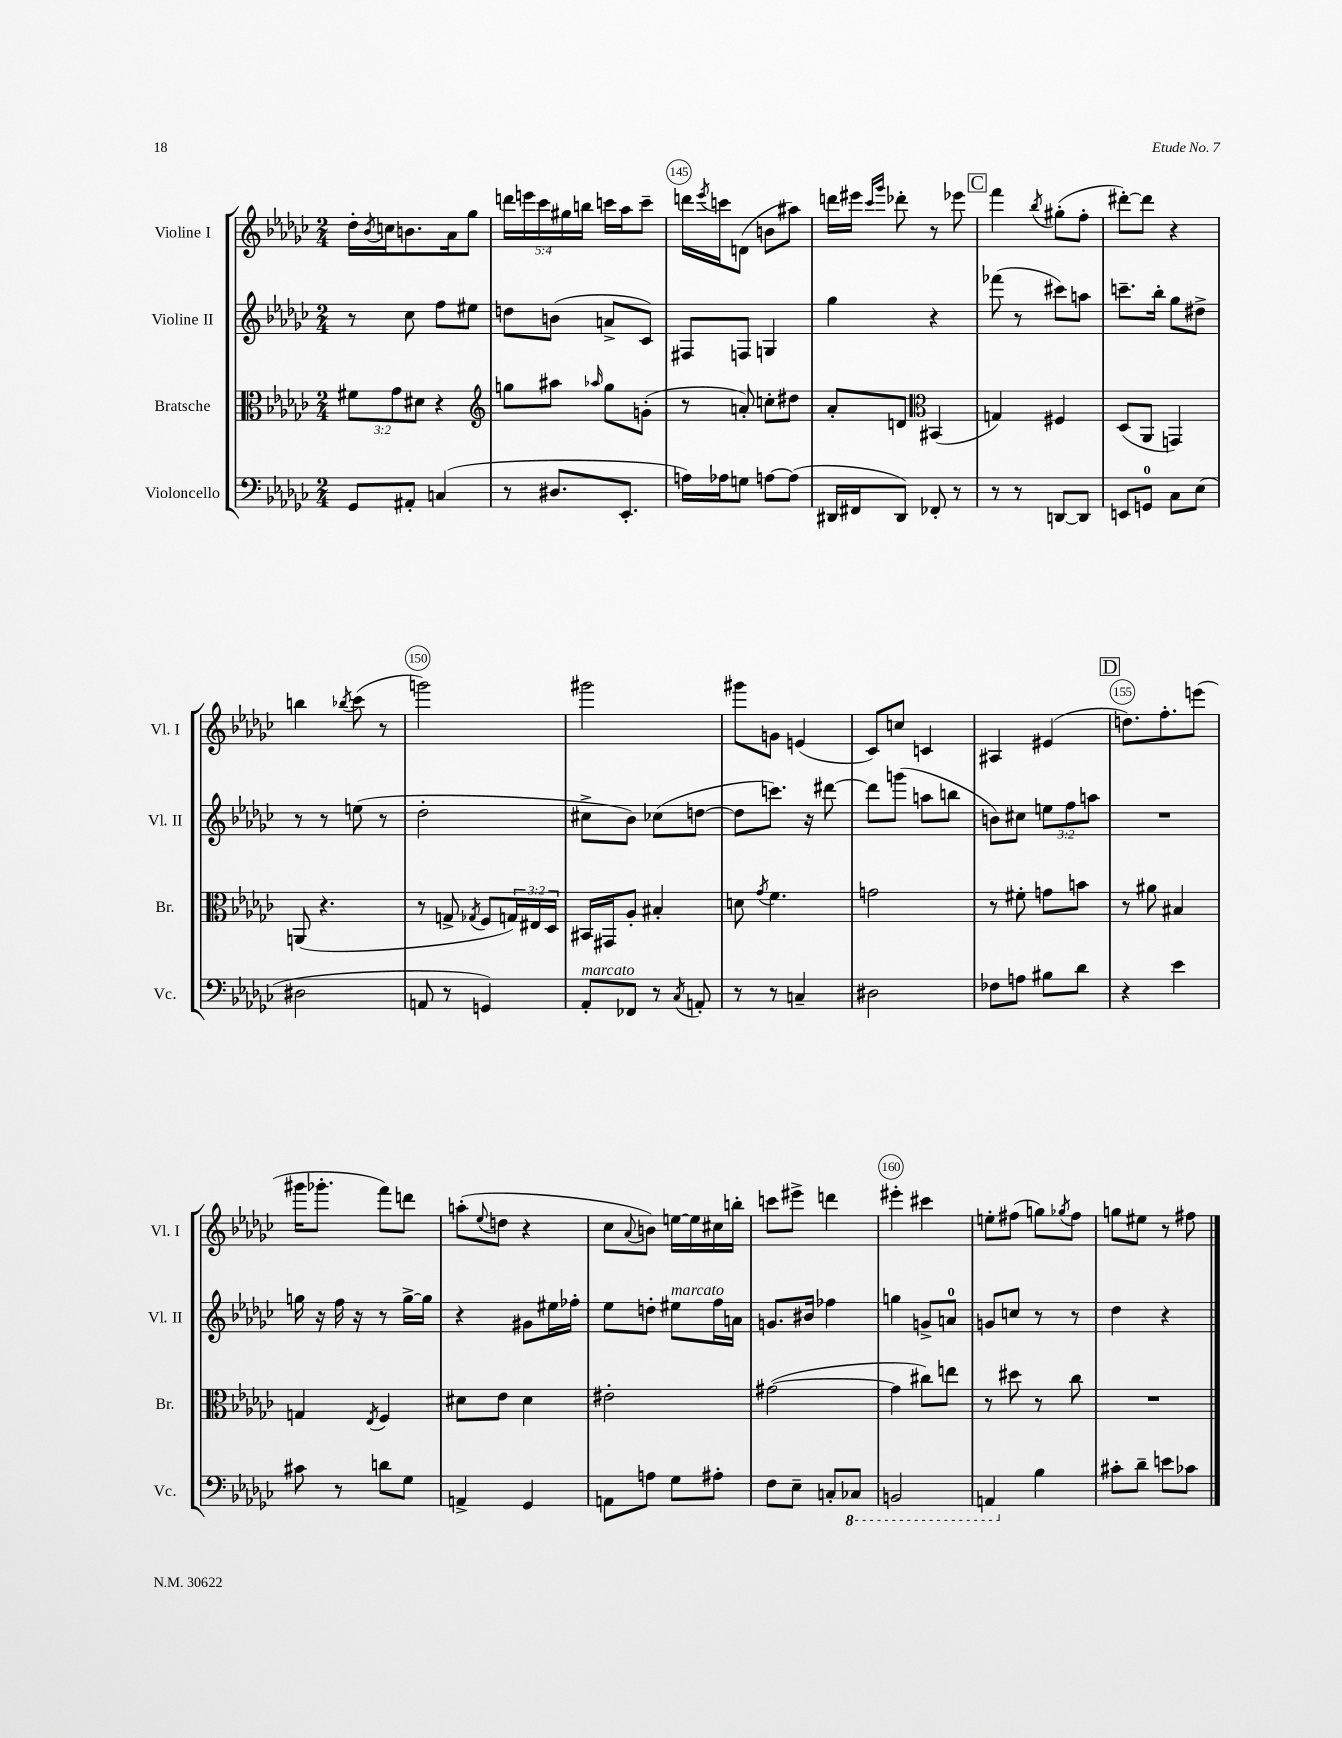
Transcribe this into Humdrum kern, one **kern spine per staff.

**kern	**kern	**kern	**kern
*part4	*part3	*part2	*part1
*staff4	*staff3	*staff2	*staff1
*I"Violoncello	*I"Bratsche	*I"Violine II	*I"Violine I
*I'Vc.	*I'Br.	*I'Vl. II	*I'Vl. I
*clefF4	*clefC3	*clefG2	*clefG2
*k[b-e-a-d-g-c-]	*k[b-e-a-d-g-c-]	*k[b-e-a-d-g-c-]	*k[b-e-a-d-g-c-]
*M2/4	*M2/4	*M2/4	*M2/4
=143	=143	=143	=143
8GG-/L	12f#X\L	8r	16dd-'\LL
.	.	.	8qb-/
.	.	.	16ccn\J
.	12g-\	.	.
8AA#X'/J	.	8cc-\	8.bn\
.	12d#X\J	.	.
(4Cn/	4r	8ff\L	.
.	.	.	16a-\k
.	.	8ee#X\J	8gg-\J
=144	=144	=144	=144
*	*clefG2	*	*
8r	8ggn\L	8ddn\L	20dddn\LL
.	.	.	20eeen\
.	.	.	20ccc-\
8.D#X/L	8aa#X\J	(8bn\J	.
.	.	.	20gg#X\
.	.	.	20bbn\JJ
.	16qqaa-X/	.	.
.	8gg\L	8an^/L	16cccn\LL
8.EE-'/J	.	.	16aa-\J
.	(8gn'\J	8c-/J)	8ccc~\J
=145	=145	=145	=145
16An\LL)	8r	8F#X/L	16dddn\LL
.	.	.	8qeee-/
16A-X\J	.	.	16cccn\J
8Gn\J	8an'/)	8Fn/J	(8dn\J
[8An\L	8ccn'\L	4Gn/	8bn\L
(8A\J]	8dd#X\J	.	8aa#X\J)
=146	=146	=146	=146
16DD#X/LL	8a-'/L	4gg-\	16dddn\LL
16FF#X/J	.	.	16eee#X\JJ
.	.	.	16qqccc-/LL
.	.	.	16qqggg-/JJ
8DD#/J)	8dn/J	.	8ddd-X'\
*	*clefC3	*	*
8FF-X'/	(4BB#X/	4r	8r
8r	.	.	8eee-X\
!!LO:REH:place=s1:t=C
=147	=147	=147	=147
8r	4Gn/)	(8fff-X\	4fff\
8r	.	8r	.
.	.	.	8qbb-/
[8DDn/L	4F#X/	8ccc#X\L)	(8gg#X'\L
8DD/J]	.	8aan\J	8ff'\J
=148	=148	=148	=148
8EEn/L	(8D-/L	8.cccn~\L	[8ddd#X'\L)
8GGn/J	8AA-/J	.	8ddd#\J]
.	.	16bb-'\Jk	.
8C-\L	4GGn/)	8gg-\L	4r
(8E-\J	.	8dd#X^\J	.
!!LO:LB:g=z
=149	=149	=149	=149
2D#X\	(8AAn/	8r	4bbn\
.	4.r	8r	.
.	.	.	8qbb-X/
.	.	(8een\	(8ccc-\
.	.	8r	8r
=150	=150	=150	=150
8AAn/	8r	2dd-'\	2gggn\)
8r	8Gn^/	.	.
.	8qG-X/	.	.
4GGn/)	8F/L	.	.
.	24Gn/L)	.	.
.	24E#X/	.	.
.	24D-/JJ	.	.
=151	=151	=151	=151
!LO:TX:a:i:t=marcato	!	!	!
8AA-'/L	16BB#X/LL	8cc#X^\L	2ggg#X\
.	16GG#X/J	.	.
8FF-X/J	8A-'/J	8b-\J)	.
8r	4B#X'/	(8cc-X\L	.
8qC-/	.	.	.
8AAn'/	.	[8ddn\J	.
=152	=152	=152	=152
8r	8dn\	8dd\L]	8ggg#X\L
.	8qg-/	.	.
8r	4.f\	8.cccn\J)	8gn\J
4Cn~/	.	.	(4en/
.	.	16r	.
.	.	[8ddd#X\	.
=153	=153	=153	=153
2D#X\	2gn\	8ddd#\L]	8c-/L)
.	.	(8gggn\J	8ccn/J
.	.	8aan\L	4cn/
.	.	8bbn\J	.
=154	=154	=154	=154
8F-X\L	8r	8bn\L)	4A#X/
8An\J	8f#X'\	8cc#X\J	.
8B#X\L	8gn\L	12een\L	(4e#X/
.	.	12ff\	.
8d-\J	8bn\J	.	.
.	.	12aan\J	.
!!LO:REH:place=s1:t=D
=155	=155	=155	=155
4r	8r	2r	8.ddn\L)
.	8a#X\	.	.
.	.	.	8.ff'\
4e-\	4B#X/	.	.
.	.	.	(8eeen\J
!!LO:LB:g=z
=156	=156	=156	=156
8c#X\	4Gn/	16ggn\	16ggg#X\KL
.	.	16r	8.ggg-X'\J
8r	.	16ff\	.
.	.	16r	.
.	8qE-/	.	.
8dn\L	4F/	8r	8fff\L)
8G-\J	.	[16gg^\LL	8dddn\J
.	.	16gg\JJ]	.
=157	=157	=157	=157
4AAn^/	8d#X\L	4r	(8aan'\L
.	.	.	8qqee-/
.	8e-\J	.	8ddn\J
4GG-/	4d#\	8g#X\L	4r
.	.	16ee#X\L	.
.	.	16ff-X'\JJ	.
=158	=158	=158	=158
8AAn\L	2e#X'\	8ee-\L	8cc-\L
.	.	.	8qqa-/
8An\J	.	8ddn'\J	8bn\J)
!	!	!LO:TX:a:i:t=marcato	!
8G-\L	.	8ee#X\L	[16een\LL
.	.	.	16ee\]
8A#X'\J	.	16ff\L	16cc#X\
.	.	16an\JJ	16bbn'\JJ
=159	=159	=159	=159
8F\L	([2g#X\	8.gn/L	8cccn\L
8E-~\J	.	.	8eee#X^\J
.	.	16b#X/Jk	.
8Cn'/L	.	4ff-X\	4dddn\
*8ba	*	*	*
8CC-X/J	.	.	.
=160	=160	=160	=160
2BBBn/	4g#\]	4ggn\	4eee#X'\
.	8cc#X\L)	8gn^/L	4ccc#X\
.	8een\J	8an/J	.
=161	=161	=161	=161
4AAAn/	8r	8gn/L	8een'\L
.	8dd#X\	8ccn/J	(8ff#X\J
*X8ba	*	*	*
4B-\	8r	8r	8ggn\L)
.	.	.	8qgg-X/
.	8cc-\	8r	8ff#\J
=162	=162	=162	=162
8c#X'\L	2r	4dd-\	8ggn\L
8d-~\J	.	.	8ee#X\J
8en\L	.	4r	8r
8c-X\J	.	.	8ff#X\
==	==	==	==
*-	*-	*-	*-
